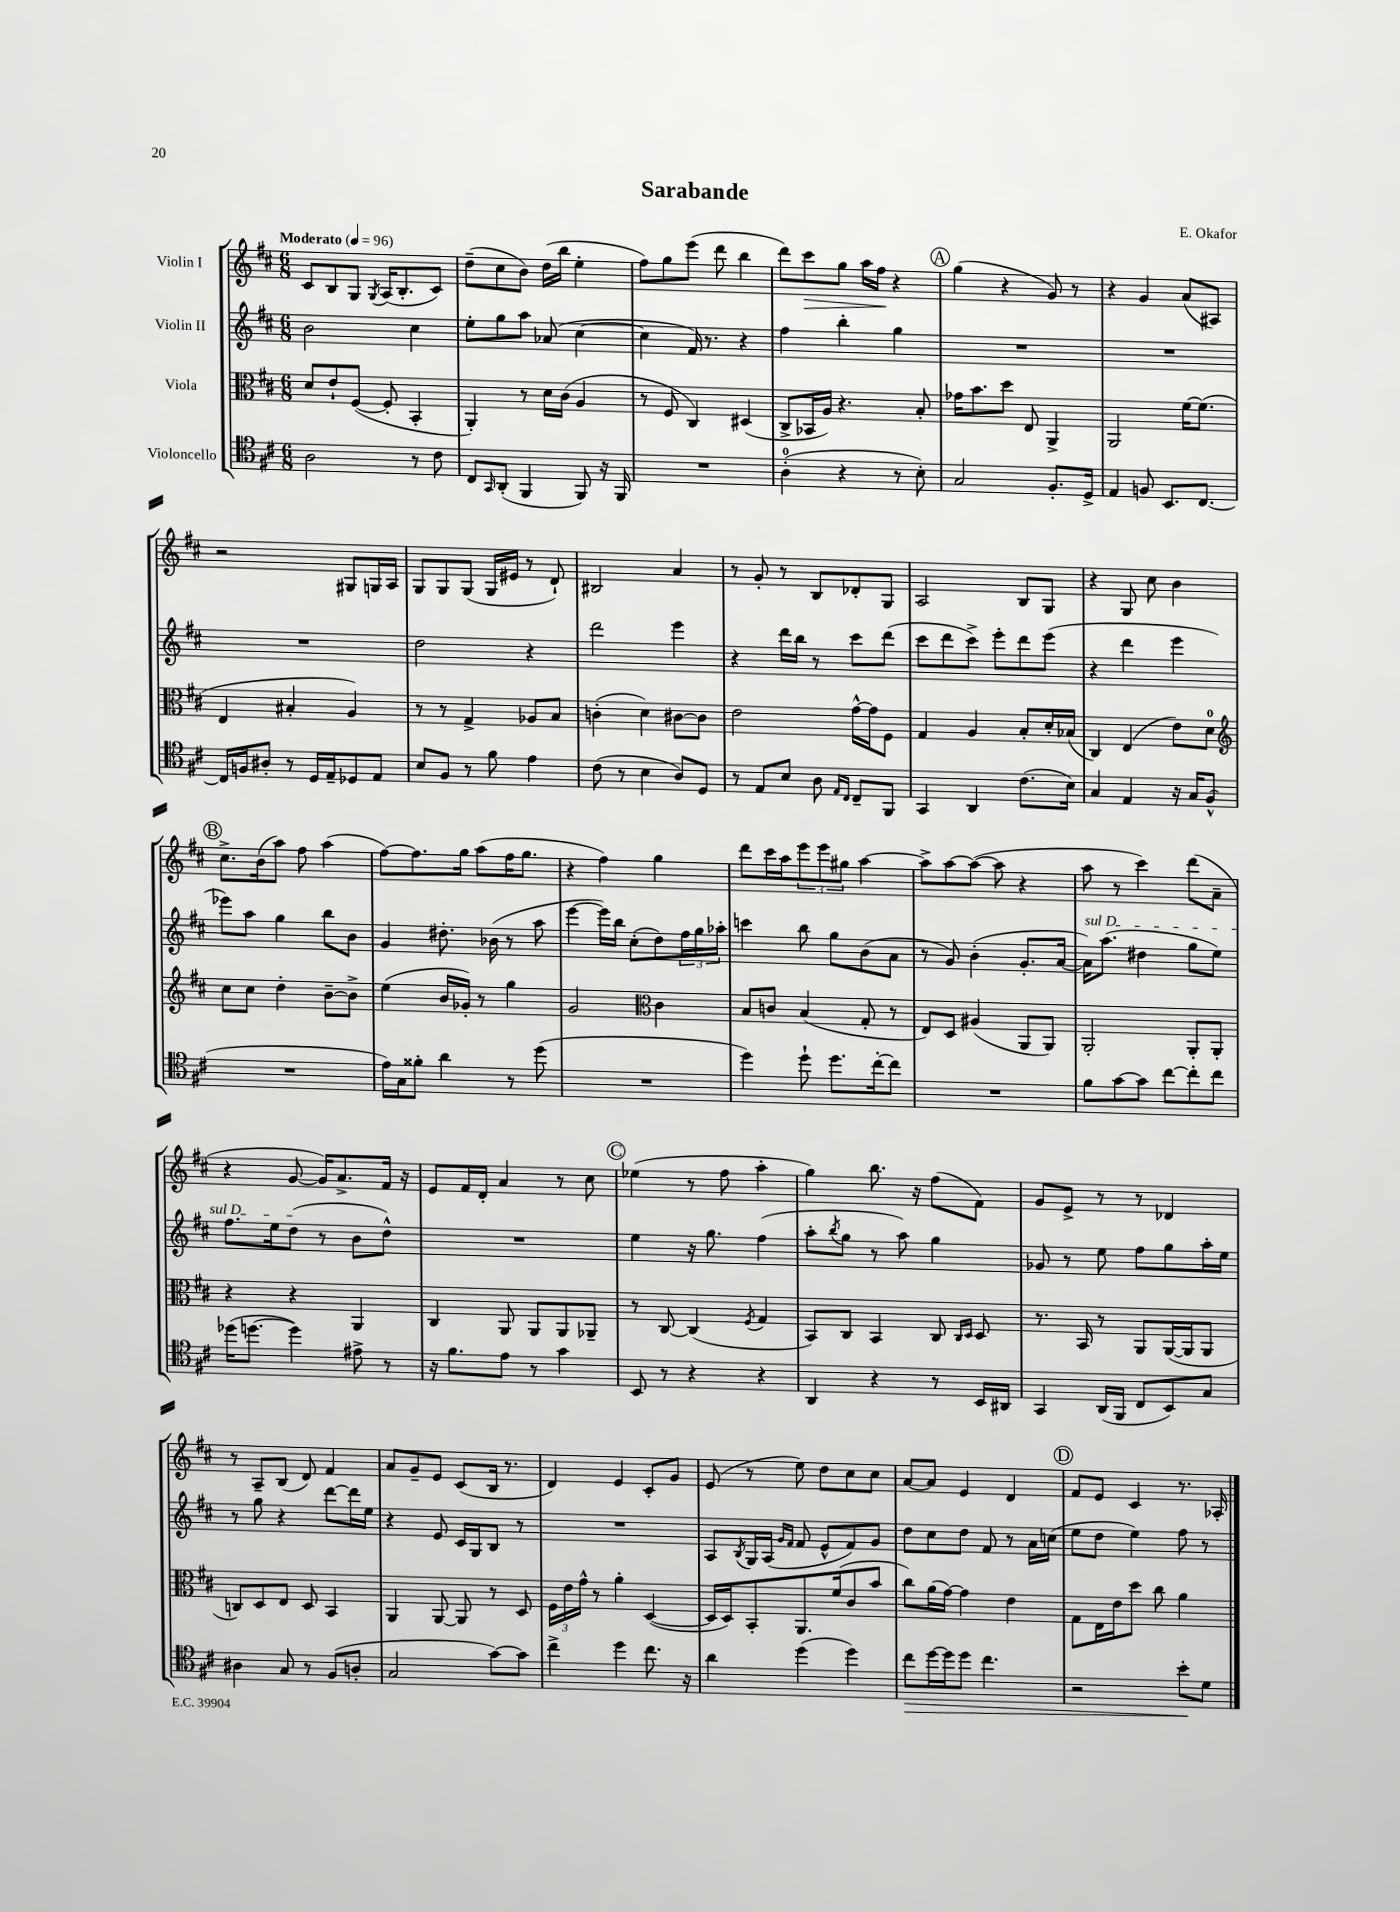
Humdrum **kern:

**kern	**kern	**kern	**kern
*staff4	*staff3	*staff2	*staff1
*clefC4	*clefC3	*clefG2	*clefG2
*k[f#c#]	*k[f#c#]	*k[f#c#]	*k[f#c#]
*M6/8	*M6/8	*M6/8	*M6/8
*MM96	*MM96	*MM96	*MM96
2A	8d	2b	8c#
.	8e`	.	8B
.	([8F#	.	8G
.	.	.	8qG
.	8F#']	.	(16A
.	.	.	8.B'
8r	4BB'	4cc#	.
8c#	.	.	8c#)
=	=	=	=
8C#	4AA')	8ee'	(8dd~
16qqGG	.	.	.
(8AA'	.	8gg	8cc#
4FF#	8r	8aa	8b)
.	16d	(8a-	(16dd
.	(16c#	.	16bb
8FF#)	4A	[4cc#	4ee'
16r	.	.	.
16FF#	.	.	.
=	=	=	=
2.r	8r	4cc#]	8ff#)
.	8F#	.	8gg
.	4C#)	16f#)	(8eee
.	.	8.r	.
.	.	.	8ddd
.	(4D#	4r	4bb
=	=	=	=
(4A'	8C#^	4ff#	8ddd)
.	16BB-	.	8ccc#
.	16A)	.	.
4r	4.r	4bb'	8gg
.	.	.	16aa
.	.	.	16ff#
8r	.	4gg	4r
8B')	8B'	.	.
=	=	=	=
2G	16g-	2.r	(4gg
.	8.b	.	.
.	8dd	.	4r
.	8E	.	.
8.F#'	4AA^	.	8g)
.	.	.	8r
16D^	.	.	.
=	=	=	=
4E	2AA	2.r	4r
8F	.	.	4g
8.BB	.	.	.
.	[16f#	.	(8a
[8.C#	(8.f#]	.	.
.	.	.	8A#)
=	=	=	=
16C#]	4E	2.r	2r
16F	.	.	.
8A#'	.	.	.
8r	4B#'	.	.
16D	.	.	.
16E~	.	.	.
8D-	4A)	.	8G#
8E	.	.	16G
.	.	.	16A
=	=	=	=
8B	8r	2dd	8G
8F#	8r	.	8G
8r	4G^	.	(8G
8f#	.	.	16G
.	.	.	16e#
4e	8A-	4r	8r
.	8B	.	8d`)
=	=	=	=
(8c#	(4c'	2ddd	2B#
8r	.	.	.
4B	4d)	.	.
8A)	[8c#	4eee	4a
8D	8c#]	.	.
=	=	=	=
8r	2e	4r	8r
8E	.	.	8g'
8B	.	16ddd	8r
.	.	16bb	.
8A	.	8r	8B
16qqE	.	.	.
16qqC#	.	.	.
8C#~	[16g^^	8ccc#	8d-'
.	16g]	.	.
8FF#	8F#	(8ddd	8G
=	=	=	=
4GG	4G	8ccc#	2A
.	.	8ddd	.
4AA	4A	8ccc#^)	.
.	.	8eee'	.
(8.c#	8B'	8ddd	8B
.	16d'	(8eee	8G
16B)	(16B-	.	.
=	=	=	=
4G	4C#)	4r	4r
4E	(4E	4ddd	8G
.	.	.	8cc#
16r	8e)	4eee	4b
16G	.	.	.
(8F#^^	8d	.	.
=	=	=	=
*	*clefG2	*	*
2.r	8cc#	8eee-)	8.cc#^
.	8cc#	8aa	.
.	.	.	(16b
.	4dd'	4gg	8aa)
.	.	.	8ff#
.	[8b~	8bb	(4aa
.	8b^]	8b	.
=	=	=	=
16e)	(4ee	4g	[8ff#)
16G	.	.	.
8f##'	.	.	8.ff#]
4a	16b	8.dd#'	.
.	16g-')	.	16gg
.	8r	.	(8aa
.	.	(16b-	.
8r	4gg	8r	16ff#
.	.	.	8.gg
(8dd	.	8aa	.
=	=	=	=
2.r	2g	[4eee	4r
.	.	16eee])	4ff#)
.	.	16bb	.
.	.	(8cc#'	.
*	*clefC3	*	*
.	4c#	8dd)	4gg
.	.	24ff#	.
.	.	24gg	.
.	.	24aa-'	.
=	=	=	=
4dd)	8B	4ccc	8ddd
.	8c	.	16ccc#
.	.	.	16aa
8dd`	(4B	8bb	12eee
.	.	.	12eee
8.dd	.	8gg	.
.	.	.	12gg#
.	8G'	(8b	[4aa
[16cc#'	.	.	.
8cc#]	8r	8a	.
=	=	=	=
2.r	8E)	8r	8aa^]
.	8D	8g)	[8aa
.	(4A#	(4b'	(8aa_
.	.	.	8aa]
.	8AA	8.g'	4r
.	8AA)	.	.
.	.	[16a	.
=	=	=	=
8f#	2AA'	16a])	8aa
.	.	(8.aa	.
[8g	.	.	8r
8g]	.	4dd#	4ccc#)
[8cc#	.	.	.
8cc#']	8AA'	8gg	(8ddd
8cc#	8AA'	8ee)	8a~
=	=	=	=
(16dd-	4r	8.ff#	4r
[8.dd	.	.	.
.	.	16ee	.
4dd])	4r	(8dd	[8g
.	.	8r	16g])
.	.	.	8.a^
8e#^	4AA	8b	.
8r	.	8dd^^)	16f#
.	.	.	16r
=	=	=	=
16r	4C#	2.r	8e
8.f#	.	.	.
.	.	.	16f#
.	.	.	16d'
8e	8AA	.	4a
8r	8AA	.	.
4g	8AA	.	8r
.	8AA-~	.	8cc#
=	=	=	=
8BB	8r	4ee	(4ee-
8r	[8C#	.	.
4r	(4C#]	16r	8r
.	.	8.gg	.
.	.	.	8ff#
.	8qF#	.	.
4r	4G	(4ff#	4aa'
=	=	=	=
4AA	8BB)	8aa'	4gg)
.	.	8qbb	.
.	8C#	8gg	.
4r	4BB	8r	8.bb
.	.	8aa)	.
.	.	.	16r
8r	8C#	4gg	(8ff#
.	16qqC#	.	.
.	16qqD	.	.
16BB	8D	.	8f#)
16AA#	.	.	.
=	=	=	=
4GG	8.r	8g-	8g
.	.	8r	8e^
.	16BB	.	.
(16AA	8r	8ee	8r
16FF#	.	.	.
8C#	8AA	8ff#	8r
8BB)	([16AA	8gg	4d-
.	16AA]	.	.
8G	8AA	16aa'	.
.	.	16ee	.
=	=	=	=
4A#	8C)	8r	8r
.	8D	8gg	8A~
8G	8E	4r	(8B
8r	8D	.	8d)
(8F#	4BB	[8ddd	4f#
8A'	.	16ddd]	.
.	.	16ee	.
=	=	=	=
2G	4AA	4r	8a
.	.	.	8g~
.	[8AA	8e	8e
.	8AA]	16c#	(8c#
.	.	16G	.
[8g)	8r	8B	16B
.	.	.	8.r
8g]	8D	8r	.
=	=	=	=
4cc#^	24F#	2.r	4d)
.	24e	.	.
.	24g^^	.	.
.	8r	.	.
4dd	4a'	.	4e
8.cc#	([4D	.	8c#'
.	.	.	8g
16r	.	.	.
=	=	=	=
4a	16D]	8A	(8e
.	16D)	.	.
.	.	8qB	.
.	8BB'	16G	8r
.	.	(16A	.
.	.	16qqg	.
.	.	16qqf#	.
(4dd	8.AA	8f#	8ee)
.	.	8e^^	8dd
.	(16f#	.	.
4dd)	8c#	8f#)	8cc#
.	8b	8g	8cc#
=	=	=	=
8cc#	8cc#)	8dd	[8a
[16dd	(16a	8cc#	8a]
16dd]	[16g)	.	.
8dd	4g]	8dd	4e
4.cc#	.	8f#	.
.	4e	8r	4d
.	.	16a	.
.	.	(16cc	.
=	=	=	=
2r	8G	8ee	8f#
.	16E	8dd	8e
.	16e	.	.
.	8dd	4ee)	4c#
.	8cc#	.	.
8b'	4a	8ff#	8.r
8d	.	8r	.
.	.	.	16A-'
==	==	==	==
*-	*-	*-	*-
